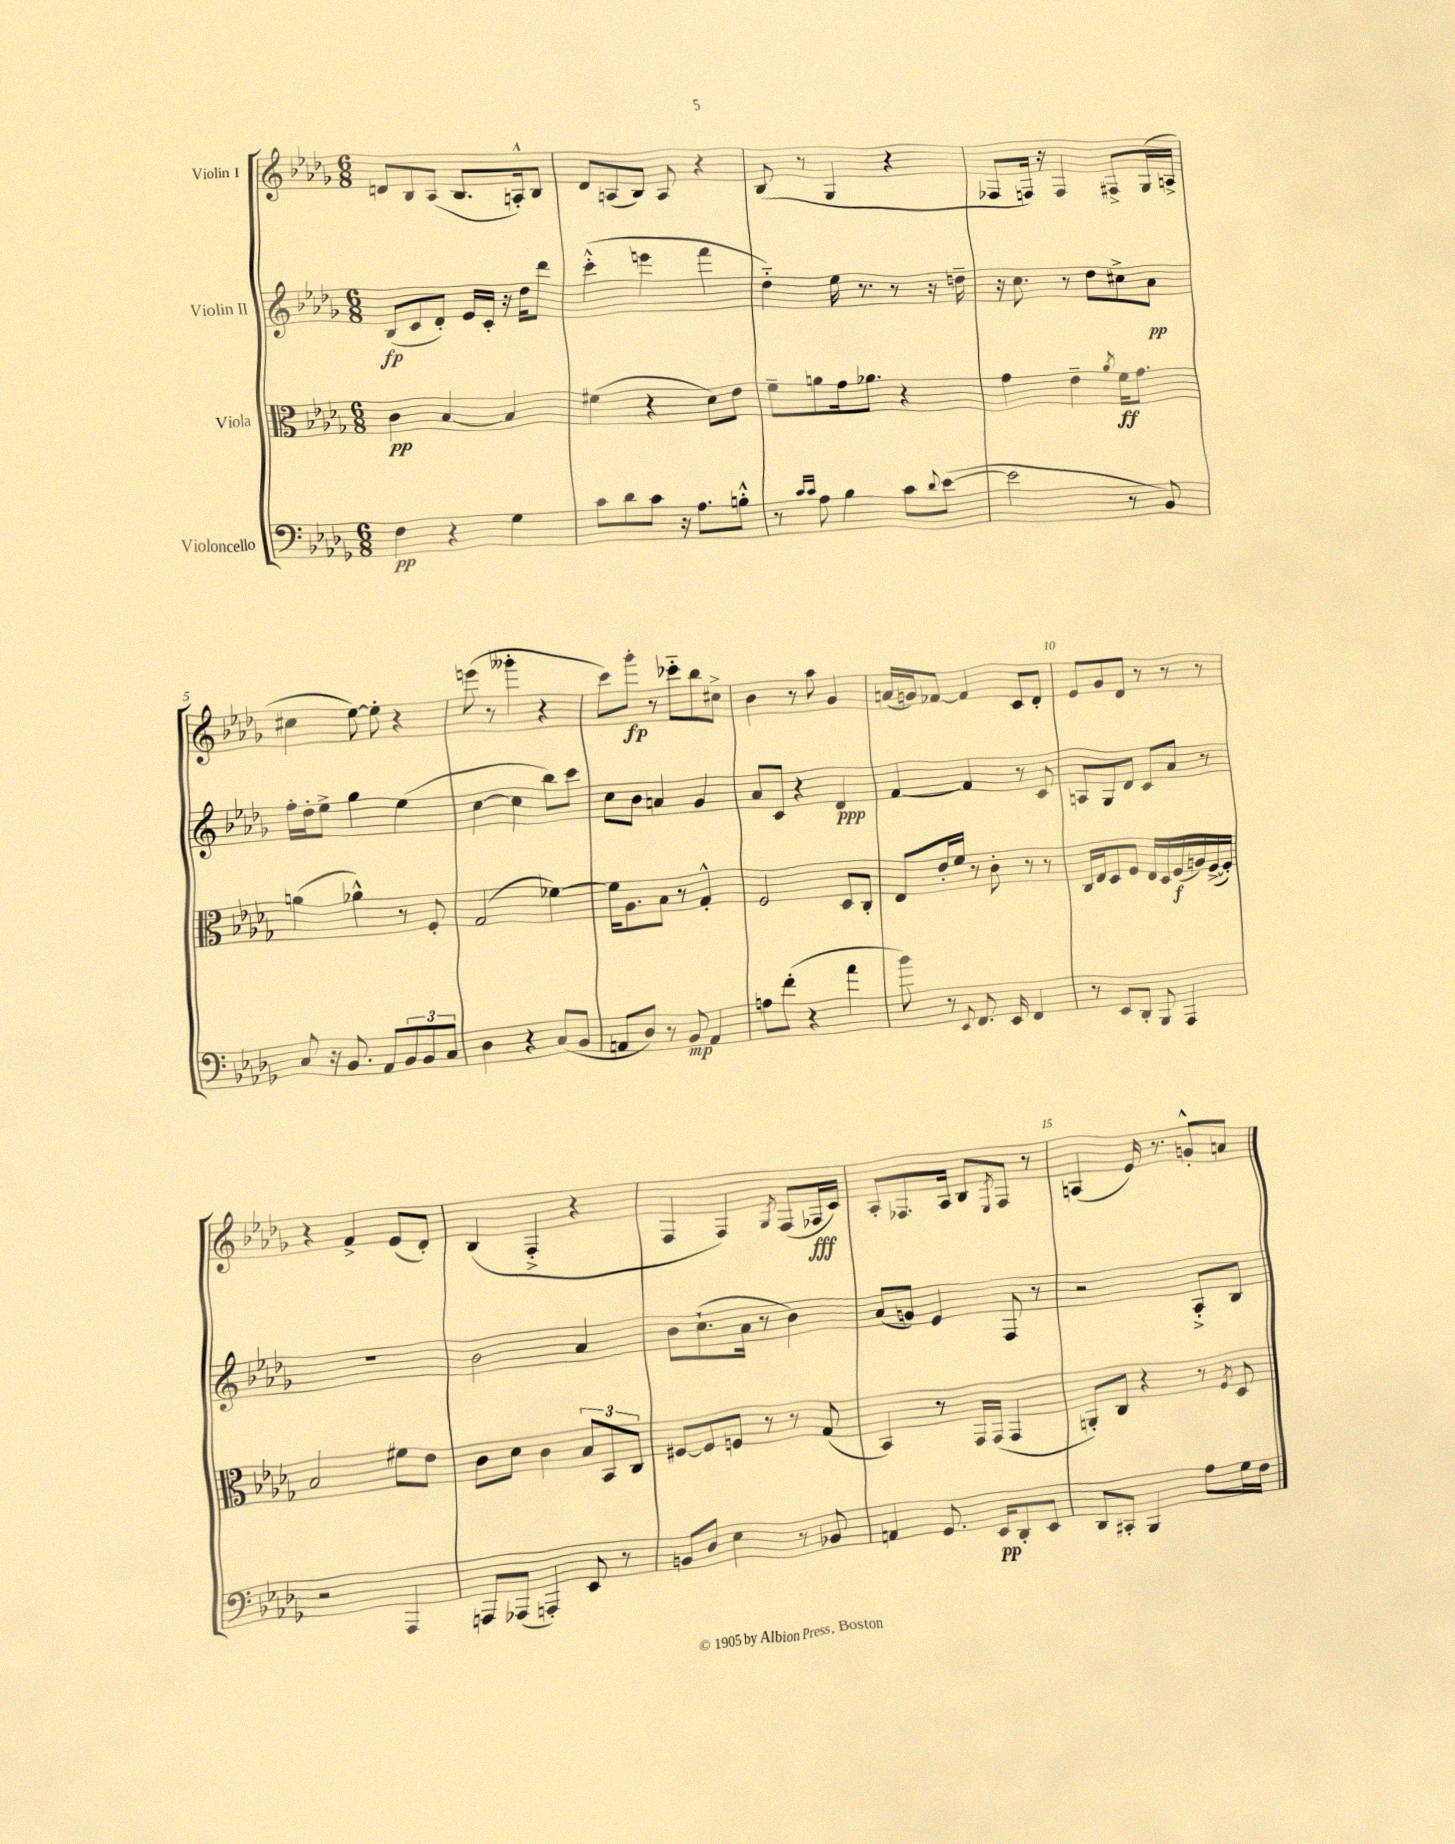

**kern	**kern	**kern	**kern
*staff4	*staff3	*staff2	*staff1
*clefF4	*clefC3	*clefG2	*clefG2
*k[b-e-a-d-g-]	*k[b-e-a-d-g-]	*k[b-e-a-d-g-]	*k[b-e-a-d-g-]
*M6/8	*M6/8	*M6/8	*M6/8
4F	4c	(8B-	8d
.	.	8c	8B-
4r	[4B-	8d-')	(8A-
.	.	16e-	8.B-
.	.	16c'	.
4G-	4B-]	16r	.
.	.	16dd-	16A'^^)
.	.	8ddd-	8B-
=	=	=	=
8c	(4f#	(4ccc'^^	8d-
8d-	.	.	(8A
8c	4r	4eee	8B-)
16r	.	.	8A
8.A-	.	.	.
.	8d-)	4fff	4r
8B'^^	8e-	.	.
=	=	=	=
8r	8f~	4dd-'~)	(8B-
16qqc	.	.	.
16qqc	.	.	.
8A-	8a	.	8r
4B-	16g-	16ee-	4G-
.	8.a-	8.r	.
8c	4r	8r	4r
8qqd-	.	.	.
([8e-	.	16r	.
.	.	16dd~	.
=	=	=	=
2e-]	4g-	16r	8F-
.	.	8.cc	.
.	.	.	16F)
.	.	.	16r
.	4e-~	8r	4F
.	.	8dd-	.
.	8qa-	.	.
8r	16f	8cc#^	8F#^
.	8.g-	.	.
8BB-)	.	8a-	(16G-
.	.	.	16A^
=	=	=	=
8C	(4a	16ff'	4cc#
.	.	16dd-'	.
16r	.	8ee-^	.
8.BB-	.	.	.
.	4a-^^)	4gg-	[8ee-)
8AA-	.	.	8ee-']
12BB-	8r	(4ee-	4r
12BB-	.	.	.
.	8F'	.	.
12C	.	.	.
=	=	=	=
4D-	(2G-	[4cc	(8eee
.	.	.	8r
4r	.	4cc]	4ggg--'
(8C	[4f-)	8bb-)	4r
8BB-	.	8ccc	.
=	=	=	=
8AA	16f-]	8cc	8ccc)
.	8.A-	.	.
8D-)	.	8b-	8ggg-'
8r	8B-	4a	8r
8BB-	8r	.	8ccc-'~
4AA	4G-'^^	4g-	8bb-
.	.	.	8cc#^
=	=	=	=
8A	2F	8a-	4b-
(8f'	.	8c	.
4r	.	4r	8r
.	.	.	8aa-
4a-	8D-	4d-	4g-
.	8C'	.	.
=	=	=	=
8b-)	8E-	[4f	(16a
.	.	.	16g)
8r	16e-'	.	[8f-
.	16f	.	.
8qqEE-	.	.	.
8.FF	8r	4f]	4f-]
.	8c'	.	.
16EE-	.	.	.
4FF	8r	8r	8c
.	8r	8c	8d-'
=	=	=	=
8r	16C	8A	8e-
.	16E-	.	.
8EE-	8D-	8G-	8g-
8DD-'	8F	8d-	8d-
8BBB-	16E-	8c	8r
.	16D-	.	.
4AAA-	(16F	8a-	8r
.	16A)	.	.
.	([16F^	8r	8r
.	16F'])	.	.
=	=	=	=
2r	2B-	2.r	4r
.	.	.	4f^
4AAA-	8f#	.	(8e-
.	8e-	.	8d-')
=	=	=	=
8AAA	8c	2b-	(4B-
(8AAA-	8d-	.	.
4AAA')	4c	.	4F'^
8EE-	12B-	4a-	4r
.	12BB-	.	.
8r	.	.	.
.	12C	.	.
=	=	=	=
8BB	[8F#	8b-	4F
8D-	8F#]	(8.cc`	.
4E-	8F	.	4F)
.	.	16a-	.
.	8r	8r	.
.	.	.	8qG-
8r	8r	4b-)	(8F
8BB-	(8G-	.	16F-
.	.	.	16c)
=	=	=	=
4AA	4BB-)	(8a-	8A-'
.	.	8g)	8.F-
8.GG-	8r	4e-	.
.	.	.	16A-
.	16GG-	.	8B-
16EE-	(16GG-	.	.
.	.	.	8qE-
8DD-'	4GG-	8F	8F-
8EE-	.	8r	8r
=	=	=	=
8DD-	8AA')	2r	(4A
8CC#'	8C	.	.
4BBB-	4r	.	16e-)
.	.	.	8.r
8A-	8r	8A-'^	8g'^^
.	8qF	.	.
16G-	8D-	8B-	8a
16F	.	.	.
==	==	==	==
*-	*-	*-	*-
